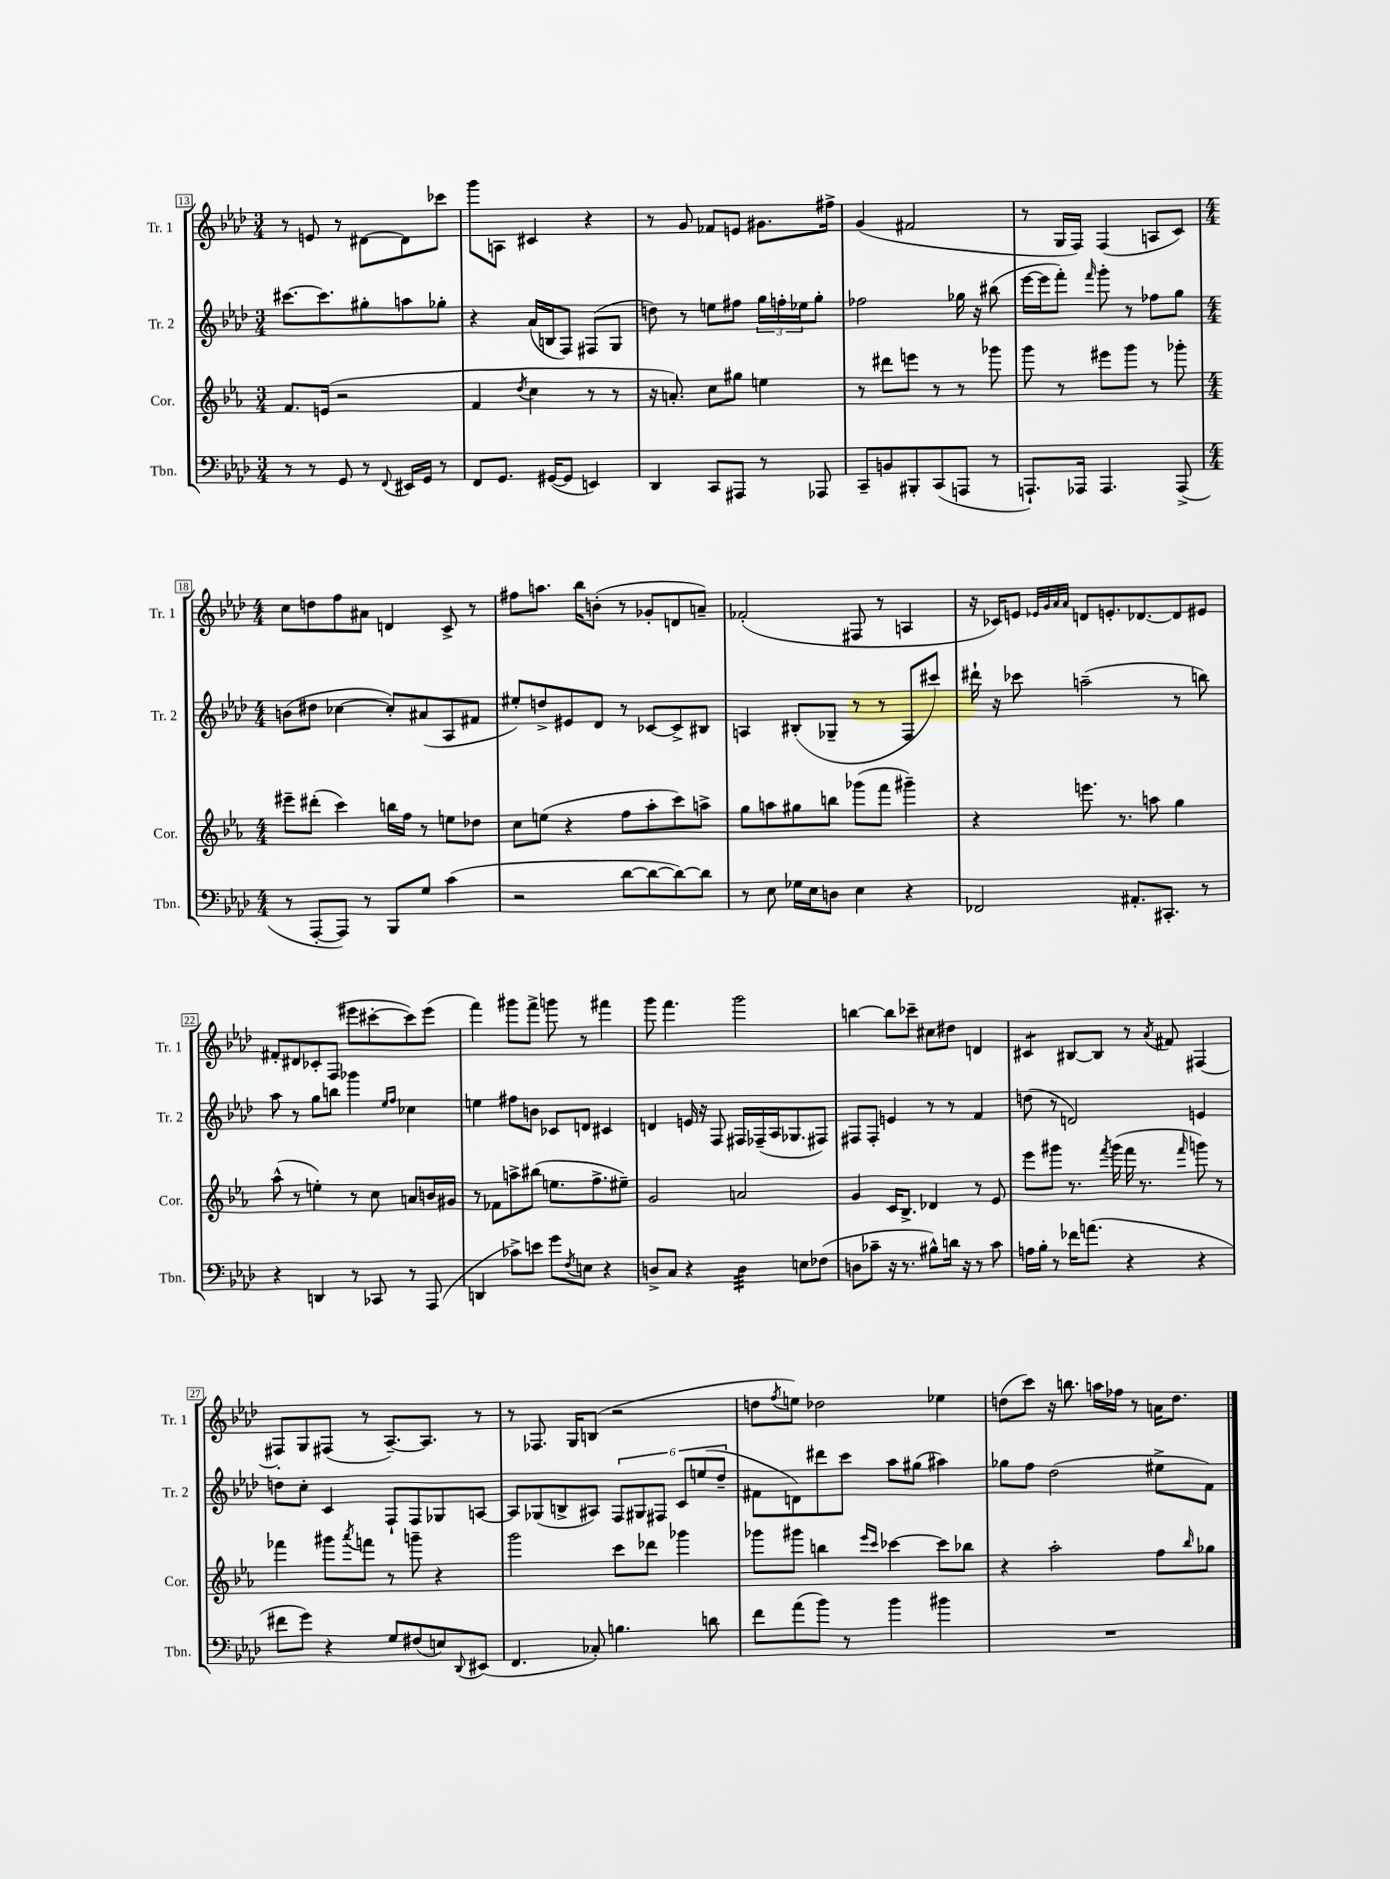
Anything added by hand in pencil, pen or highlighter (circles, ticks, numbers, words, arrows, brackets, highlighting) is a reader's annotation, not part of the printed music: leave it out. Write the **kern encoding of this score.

**kern	**kern	**kern	**kern
*staff4	*staff3	*staff2	*staff1
*clefF4	*clefG2	*clefG2	*clefG2
*k[b-e-a-d-]	*k[b-e-a-]	*k[b-e-a-d-]	*k[b-e-a-d-]
*M3/4	*M3/4	*M3/4	*M3/4
8r	8.f/L	[8.ccc#\L	8r
8r	.	.	8e/
.	(16e/Jk	8.ccc#\]	.
8GG/	2r	.	8r
8r	.	8gg#'\	[8d#\L
8qqFF/	.	.	.
16EE#/LL	.	8aa\	8d#\]
16GG/JJ	.	.	.
8r	.	8gg-'\J	8ccc-\J
=	=	=	=
8FF/L	4f/	4r	8ggg\L
8.GG/J	.	.	8A\J
.	8qdd/	.	.
.	4cc\	(16a-/LL	4c#/
([16GG#/LK	.	16B/J	.
8GG#/]J	.	8F/J)	.
4EE/)	8r	(8F#/L	4r
.	8r	8G/J	.
=	=	=	=
4DD-/	16r	8dd\)	8r
.	8.a'/)	.	.
.	.	8r	8g/
8CC/L	8cc\L	8ee\L	8f-/L
8AAA#/J	8gg#\J	8ff#\J	8e/J
8r	4ee\	24gg\LL	8.g#\L
.	.	24ff'\	.
.	.	24ee-\J	.
8AAA-/	.	8gg'\J	.
.	.	.	16ff#^\Jk
=	=	=	=
8CC~/L	8r	2ff-\	(4g/
8BB/	8ddd#\L	.	.
8BBB#'/	8eee\J	.	2f#/
(8CC/	8r	.	.
8AAA/J	8r	16gg-\	.
.	.	16r	.
8r	8ggg-\	(8bb#\	.
=	=	=	=
8.AAA`/L)	8ggg\	[16eee-\LL	8r
.	.	16eee-\]J	.
.	8r	8fff'\J)	16G/LL
16AAA-/Jk	.	.	16F/JJ)
.	.	16qqfff/	.
4.AAA-/	8eee#\L	8ggg'\	(4F/
.	8ggg\J	8r	.
.	8r	8ff-\L	8A/L
(8AAA-^/	8ggg-'\	8gg\J	8c/J)
=	=	=	=
*M4/4	*M4/4	*M4/4	*M4/4
8r	8eee#~\L	(8b\L	8cc\L
[8AAA-'/L	(8ddd#'\J	8dd#\J	8dd\
8AAA-/]J)	4ccc\)	[4cc-\	8ff\
8r	.	.	8a#\J
8BBB-/L	16bb\LL	8cc-'/]L)	4d/
.	16ff\JJ	.	.
8G/J	8r	(8a#/	.
(4c\	8ee\L	8A-/	8c^/
.	8dd-\J	8f#/J	8r
=	=	=	=
2r	8cc\L	8ee#'/L)	8ff#\L
.	(8ee\J	8dd^/	8.aa\J
.	4r	8e#/	.
.	.	.	16bb-\LK
.	.	8d-/J	(8b'\J
[8d-\L	8ff\L	8r	8r
8d-\_	8aa-'\	[8c-/L	8g-'/L
8d-\_)	8ccc\)	8c-^/]	8d/
8d-\]J	8aa^\J	8B#/J	8a~/J)
=	=	=	=
8r	8gg\L	4A/	(2f-'/
8E-\	8aa\	.	.
16G-\LL	8gg#\	(8B#'/L	.
16E-\J	.	.	.
8D\J	8bb\J	8G-~/J	.
4E-\	(8ggg-\L	8r	8F#/
.	8fff\J	8r	8r
4r	4ggg#~\)	8F/L	4A/
.	.	8ccc#/J)	.
=	=	=	=
2FF-/	4r	16ddd#`\	16r
.	.	16r	16c-/LK)
.	.	8ccc-\	8e/J
.	.	.	32qqe-/LLL
.	.	.	32qqg/
.	.	.	32qqa-/
.	.	.	32qqa-/JJJ
.	8.eee\	(2aa~\	8d/L
.	.	.	8.e'/
.	8.r	.	.
8.AA#'/L	.	.	.
.	.	.	[8.d-/
.	8aa\	.	.
8.CC#'/J	.	.	.
.	4gg\	8r	8d-/]
8r	.	8bb\)	8e#/J
=	=	=	=
4r	(8aa-^^\	8aa-\	8f#'/L
.	8r	8r	8d#/
4DD/	4ee'\)	8gg\L	8c-'/
.	.	8bb\J	(8F/J
8r	8r	4ggg-\	8eee#\L
8CC-/	8cc\	.	[8ccc#'\
.	.	16qqee-/LL	.
.	.	16qqff/JJ	.
8r	8a/L	4cc-\	8ccc#\])
(8AAA-/	16b/L	.	(8eee#\J
.	16g#/JJ	.	.
=	=	=	=
4DD/	8r	4ee\	4fff\)
.	8f-\L	.	.
8c-^\L)	8aa^\	8ff#\L	8ggg#\L
8e\J	(8bb#\J	8b\J	8fff^\J
8g\L	8.ee\L	8c-/L	8ggg\
8qF/	.	.	.
8E\J	.	8d/J	8r
.	8.ff^\	.	.
4r	.	4c#/	4fff#\
.	8ee#~\J)	.	.
=	=	=	=
8D^/L	2g/	4d/	8ggg\
8C/J	.	.	4.fff\
4r	.	16e/	.
.	.	16r	.
.	.	8F/	.
4D\	2a/	16F#/LL	2ggg\
.	.	(16F-~/	.
.	.	16A-/J	.
.	.	8.G-/	.
8E\L	.	.	.
(8F-\J	.	8F#/J)	.
=	=	=	=
8D\L	4g/	8F#/L	[4bb\
8c-~\J	.	8F#'/J	.
16r	16c/LK	4e/	8bb\]L
8.r	8.B-^/J	.	.
.	.	.	8ccc-~\J
8B#^^\L)	4d-/	8r	8cc#\L
16d\Jk	.	8r	8dd#\J
16r	.	.	.
8r	8r	4f/	4d/
8c-\	8e-/	.	.
=	=	=	=
16A\LL	8eee-\L	(8dd\	4c#/
16B-'\JJ	.	.	.
8r	8ggg#\J	8r	.
16f-\LK	8.r	2d/)	[8B#/L
(8.a\J	.	.	.
.	.	.	8B#/]J
.	8qfff/	.	.
.	(16ggg#\	.	.
4r	16fff\	.	8r
.	8.r	.	.
.	.	.	8qa-/
.	.	.	8f#/
.	16qqfff/	.	.
4r	8ggg\)	4e/	[4F#/
.	8r	.	.
=	=	=	=
8f#\L	4fff-\	8dd\L	8F#'/]L
8g\J)	.	8cc'\J	8G/
4r	8ggg#\L	4c/	(8F#/J
.	8qaaa-/	.	.
.	8fff\J	.	8r
8G/L	8r	8F`/L	[8.A-~/L)
(8F#/	8ggg~\	8F/	.
.	.	.	8.A-/]J
8E/)	4r	8G-/	.
8qqDD-/	.	.	.
(8EE#/J	.	[8A/J	8r
=	=	=	=
4.FF/	2ggg\	8A/]L	8r
.	.	(8G-/	8.F-/
.	.	8B^/	.
.	.	.	16G/LK
8C-'/)	.	8A#/J)	(8B/J
4.B\	8ccc\L	12F/L	2r
.	.	12G#/	.
.	8ddd-\J	.	.
.	.	12F#/J	.
.	4ggg-\	12c/L	.
.	.	(12ee/	.
8d\	.	.	.
.	.	12dd-~/J	.
=	=	=	=
8f\L	8ggg-\L	8f#\L	8dd\L
.	.	.	8qff/
(8a-\	8ggg#\J	8d\)	8ee\J)
8b-\J)	4bb\	8ddd#\	2dd-\
8r	.	8ccc\J	.
.	16qqeee-/LL	.	.
.	16qqccc/JJ	.	.
4b-\	[4ccc-\	8aa-\L	.
.	.	(8gg#\J	.
4b#\	8ccc-\]L	4aa#\)	4ee-\
.	8bb-\J	.	.
=	=	=	=
1r	4r	8gg-\L	(8dd\L
.	.	8ff\J	8ccc\J)
.	2aa-'\	(2dd-\	16r
.	.	.	8.bb\
.	.	.	16aa\LL
.	.	.	16ff-\JJ
.	.	.	8r
.	8ff\L	8ee#^\L	16a\LK
.	.	.	8.dd\J
.	16qqbb-/	.	.
.	8gg-\J	8f\J)	.
==	==	==	==
*-	*-	*-	*-
